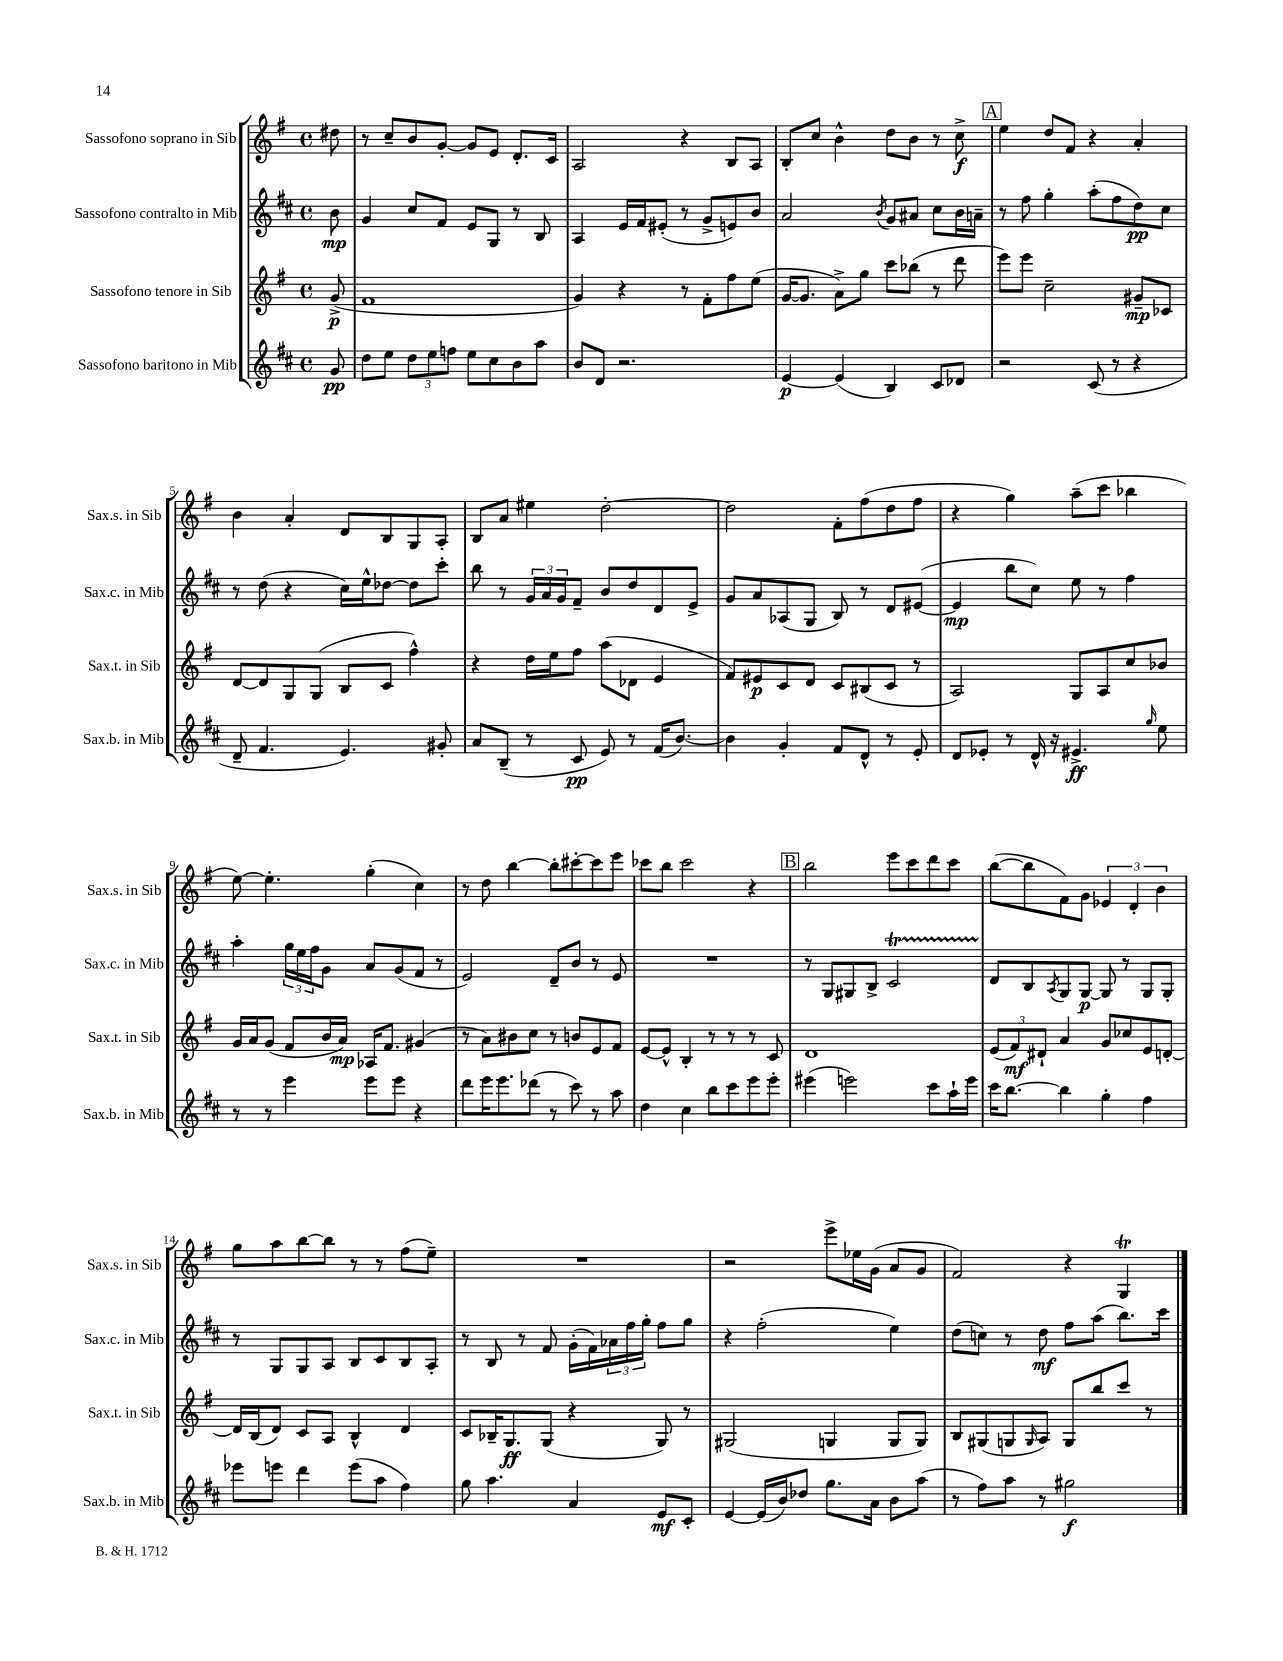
<<
\new StaffGroup <<
\new Staff = "s0" \with { instrumentName = "Sassofono soprano in Sib" shortInstrumentName = "Sax.s. in Sib" } {
    \clef treble \key g \major \defaultTimeSignature \time 4/4 \partial 8
    dis''8 |
    r8 c''8-- b'8 g'8~-. g'8 e'8 d'8.-. c'16 |
    a2 r4 b8 a8 |
    b8-. c''8 b'4-^ d''8 b'8 r8 c''8->\f |
    \mark \markup { \box "A" } e''4 d''8 fis'8 r4 a'4-. |
    b'4 a'4-. d'8 b8 g8 a8-. |
    b8 a'8 eis''4 d''2~-. |
    d''2 fis'8-. fis''8( d''8 fis''8 |
    r4 g''4) a''8--( c'''8 bes''4 |
    e''8~) e''4.-. g''4-.( c''4) |
    r8 d''8 b''4~ b''8-. cis'''8~-. cis'''8 e'''8 |
    ces'''8 b''8 ces'''2 r4 |
    \mark \markup { \box "B" } b''2 e'''8 c'''8 d'''8 c'''8 |
    b''8~( b''8 fis'8) g'8 \tuplet 3/2 { ees'4 d'4-. b'4 } |
    g''8 a''8 b''8~ b''8 r8 r8 fis''8( e''8--) |
    R1 |
    r2 e'''8-> ees''16 g'16( a'8 g'8 |
    fis'2) r4 g4\trill \bar "|." |
}
\new Staff = "s1" \with { instrumentName = "Sassofono contralto in Mib" shortInstrumentName = "Sax.c. in Mib" } {
    \clef treble \key d \major \defaultTimeSignature \time 4/4 \partial 8
    b'8\mp |
    g'4 cis''8 fis'8 e'8 g8 r8 b8 |
    a4 e'16 fis'16 eis'8-.( r8 g'8-> e'8) b'8 |
    a'2 \acciaccatura { b'8 } g'8 ais'8 cis''8 b'16 a'16-- |
    \mark \markup { \box "A" } r8 fis''8 g''4-. a''8-.( fis''8 d''8\pp) cis''8 |
    r8 d''8( r4 cis''16) e''16-^ des''8~ des''8 cis'''8-. |
    b''8 r8 \tuplet 3/2 { g'16 a'16 g'16 } fis'8-- b'8 d''8 d'8 e'8-> |
    g'8 a'8 aes8( g8 b8) r8 d'8 eis'8~( |
    eis'4\mp b''8 cis''8) e''8 r8 fis''4 |
    a''4-. \tuplet 3/2 { g''16 e''16 fis''16 } g'8 a'8 g'8( fis'8 r8 |
    e'2) d'8-- b'8 r8 e'8 |
    R1 |
    \mark \markup { \box "B" } r8 g8 gis8 b8-> cis'2\startTrillSpan |
    d'8\stopTrillSpan b8 \acciaccatura { a8 } g8 g8~\p g8 r8 g8 g8-. |
    r8 g8 g8 a8 b8 cis'8 b8 a8-. |
    r8 b8 r8 fis'8 g'16-.( fis'16) \tuplet 3/2 { aes'16 fis''16 g''16-. } fis''8 g''8 |
    r4 fis''2-.( e''4) |
    d''8( c''8) r8 d''8\mf fis''8 a''8( b''8.) cis'''16 \bar "|." |
}
\new Staff = "s2" \with { instrumentName = "Sassofono tenore in Sib" shortInstrumentName = "Sax.t. in Sib" } {
    \clef treble \key g \major \defaultTimeSignature \time 4/4 \partial 8
    g'8->\p( |
    fis'1 |
    g'4) r4 r8 fis'8-. fis''8 e''8( |
    g'16~ g'8. a'8->) g''8 c'''8 bes''8( r8 d'''8 |
    \mark \markup { \box "A" } e'''8) e'''8 c''2-- gis'8--\mp ces'8 |
    d'8~ d'8 g8 g8( b8 c'8 fis''4-^) |
    r4 d''16 e''16 fis''8 a''8( des'8 e'4 |
    fis'8) eis'8\p c'8 d'8 c'8 bis8( c'8 r8 |
    a2) g8 a8 c''8 bes'8 |
    g'16 a'16 g'8( fis'8 b'16 a'16\mp) aes16 fis'8. gis'4( |
    r8 a'8) bis'8 c''8 r8 b'8 e'8 fis'8 |
    e'8~ e'8-^ b4-. r8 r8 r8 c'8 |
    \mark \markup { \box "B" } d'1 |
    \tuplet 3/2 { e'8( fis'8\mf) dis'8-! } a'4 g'8 ces''8 e'8 d'8~-. |
    d'16 b16( d'8) c'8 a8 b4-^ d'4 |
    c'8 bes16-- g8.\ff g8( r4 g8) r8 |
    gis2( g4 g8 g8) |
    b8 gis8( g8 \grace { g16 } a8) g8 b''8 c'''8 r8 \bar "|." |
}
\new Staff = "s3" \with { instrumentName = "Sassofono baritono in Mib" shortInstrumentName = "Sax.b. in Mib" } {
    \clef treble \key d \major \defaultTimeSignature \time 4/4 \partial 8
    g'8\pp |
    d''8 e''8 \tuplet 3/2 { d''8 e''8 f''8 } e''8 cis''8 b'8 a''8 |
    b'8 d'8 r2. |
    e'4~\p e'4( b4) cis'8 des'8 |
    \mark \markup { \box "A" } r2 cis'8( r8 r4 |
    d'8-- fis'4. e'4.) gis'8-. |
    a'8 b8--( r8 cis'8\pp e'8) r8 fis'16( b'8.~) |
    b'4 g'4-. fis'8 d'8-^ r8 e'8-. |
    d'8 ees'8-. r8 d'16-^ r16 eis'4.->\ff \grace { g''16 } e''8 |
    r8 r8 e'''4 e'''8 e'''8 r4 |
    d'''8 e'''16 e'''8. des'''8( r8 cis'''8) r8 a''8 |
    d''4 cis''4 b''8 cis'''8 e'''8 e'''8-. |
    \mark \markup { \box "B" } eis'''4( e'''2) cis'''8 a''16-! e'''16 |
    cis'''16 b''8.~ b''4 g''4-. fis''4 |
    ees'''8 e'''8 d'''4 e'''8( a''8 fis''4) |
    g''8 a''4. a'4 e'8\mf cis'8-. |
    e'4~ e'16( b'16) des''8 g''8. a'16 b'8 a''8( |
    r8 fis''8) a''8 r8 gis''2\f \bar "|." |
}
>>
>>
